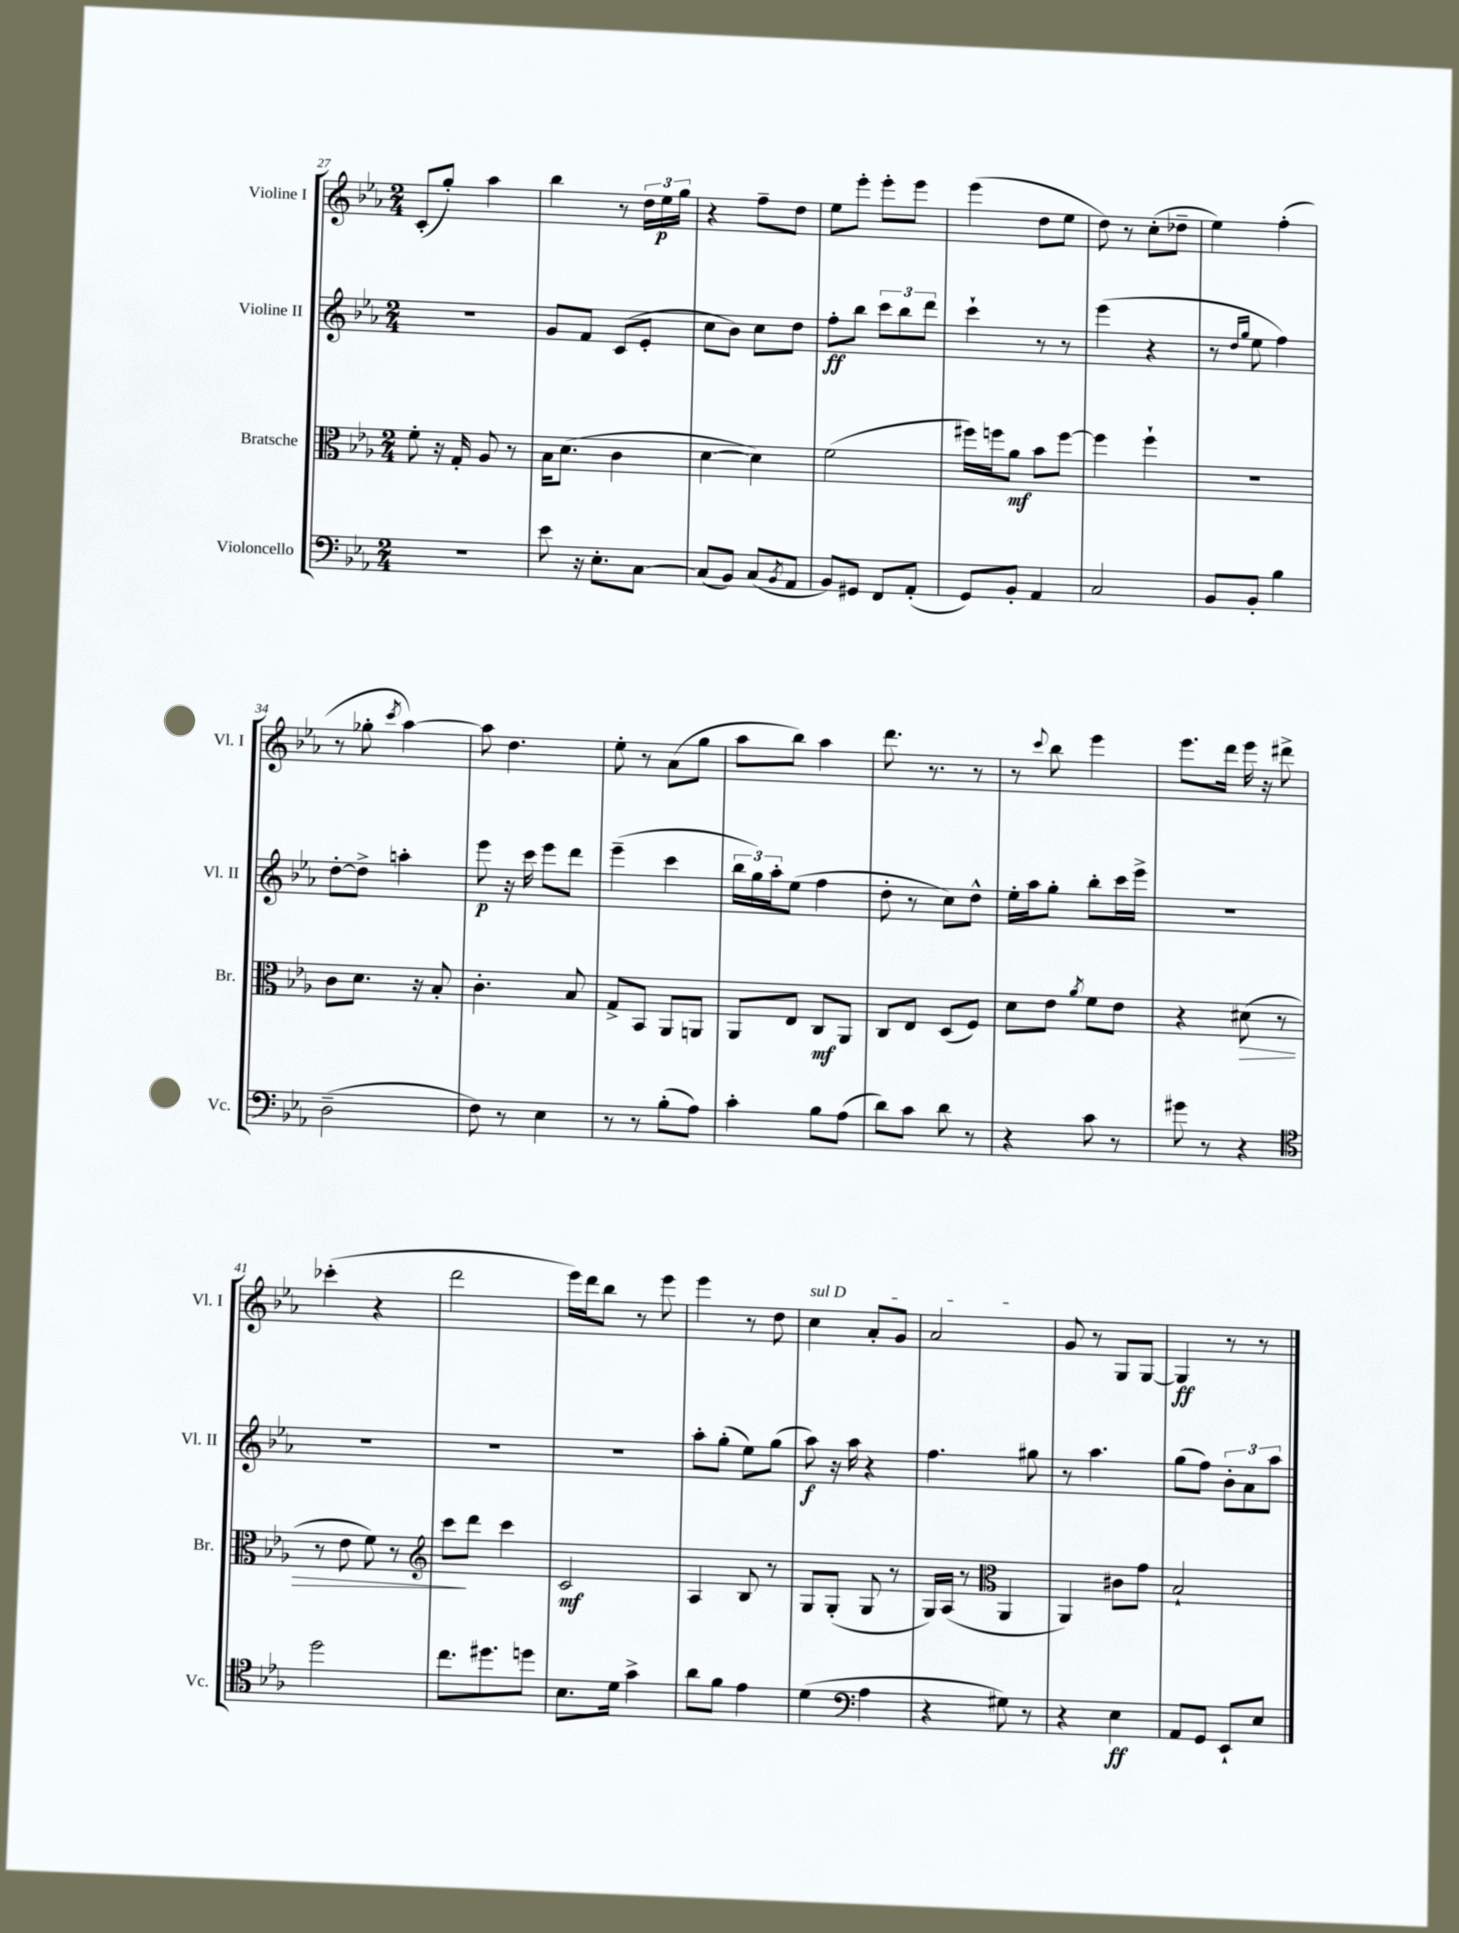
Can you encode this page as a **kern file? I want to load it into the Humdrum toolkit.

**kern	**kern	**kern	**kern
*staff4	*staff3	*staff2	*staff1
*clefF4	*clefC3	*clefG2	*clefG2
*k[b-e-a-]	*k[b-e-a-]	*k[b-e-a-]	*k[b-e-a-]
*M2/4	*M2/4	*M2/4	*M2/4
2r	8f'	2r	(8c'
.	16r	.	8gg')
.	16G'	.	.
.	8A-	.	4aa-
.	8r	.	.
=	=	=	=
8e-	16B-	8g	4bb-
.	(8.d	.	.
16r	.	8f	.
8.E-'	.	.	.
.	4c	(8c	8r
[8C	.	8e-'	24dd
.	.	.	24ee-
.	.	.	24gg
=	=	=	=
(8C]	[4d	8cc	4r
8BB-)	.	8b-)	.
(8C	4d])	8cc	8ff~
8qBB-	.	.	.
8AA-	.	8dd	8dd
=	=	=	=
8BB-)	(2f	8ff'	8ee-
8GG#	.	8bb-	8eee-'
8FF	.	12ccc	8eee-'
.	.	12bb-	.
(8AA-'	.	.	8eee-
.	.	12ddd	.
=	=	=	=
8GG)	16ff#)	4ccc`	(4eee-
.	16ff	.	.
8BB-'	8a-	.	.
4AA-	8b-	8r	8dd
.	[8ff	8r	8ee-
=	=	=	=
2C	4ff]	(4eee-	8dd)
.	.	.	8r
.	4ff`	4r	(8cc'
.	.	.	8dd-~
=	=	=	=
8BB-	2r	8r	4ee-)
.	.	16qqdd	.
.	.	16qqgg	.
8BB-'	.	8ee-	.
4B-	.	4ff)	(4ff'
=	=	=	=
(2D~	8c	[8dd'	8r
.	8.d	8dd^]	8gg-'
.	.	.	8qccc
.	.	4aa'	[4aa-)
.	16r	.	.
.	8B-'	.	.
=	=	=	=
8F)	4.c'	8eee-	8aa-]
8r	.	16r	4.dd
.	.	16ccc	.
4E-	.	8eee-	.
.	8B-	8ddd	.
=	=	=	=
8r	8G^	(4eee-~	8ee-'
8r	8BB-	.	8r
(8B-'	8AA-	4ccc	(8a-
8A-)	8AA	.	8gg
=	=	=	=
4c'	8AA-	24bb-	8aa-
.	.	24gg)	.
.	.	24aa-'	.
.	8E-	(8ee-	8bb-)
8B-	8C	4ff	4aa-
(8A-	8AA-	.	.
=	=	=	=
8d)	8C	8dd'	8.ddd
8c	8E-	8r	.
.	.	.	8.r
8d	(8D	8cc)	.
8r	8F)	8dd^^	8r
=	=	=	=
4r	8d	16ee-'	8r
.	.	16aa-	.
.	.	.	8qqccc
.	8e-	8gg'	8bb-
.	8qa-	.	.
8c	8f	8bb-'	4eee-
8r	8e-	16ccc	.
.	.	16eee-^	.
=	=	=	=
8g#	4r	2r	8.eee-
8r	.	.	.
.	.	.	16ddd
4r	(8d#	.	16eee-
.	.	.	16r
.	8r	.	8ddd#^
=	=	=	=
*clefC4	*	*	*
2dd	8r	2r	(4ccc-'
.	8e-	.	.
.	8f)	.	4r
.	8r	.	.
=	=	=	=
*	*clefG2	*	*
8.cc	8ccc	2r	2ddd
.	8ddd	.	.
8.dd#	.	.	.
.	4ccc	.	.
8dd	.	.	.
=	=	=	=
8.B-	2c	2r	16eee-)
.	.	.	16ddd
.	.	.	8bb-
16d	.	.	.
4g^	.	.	8r
.	.	.	8eee-
=	=	=	=
8a-	4A-	8aa-'	4eee-
8f	.	(8gg'	.
4e-	8B-	8ee-)	8r
.	8r	(8gg	8dd
=	=	=	=
(4d	8G	8aa-)	4cc
.	(8G'	16r	.
.	.	16aa-	.
*clefF4	*	*	*
4A-	8G	4r	8a-'
.	8r	.	8g
=	=	=	=
4r	16G)	4.ff	2a-
.	(16A-	.	.
.	8r	.	.
*	*clefC3	*	*
8G#)	4AA-	.	.
8r	.	8gg#	.
=	=	=	=
4r	4AA-)	8r	8g
.	.	4.aa-	8r
4E-	8c#	.	8G
.	8g	.	[8G
=	=	=	=
8AA-	2B-`	(8gg	4G]
8GG	.	8ff)	.
8EE-`	.	12b-'	8r
.	.	12a-	.
8E-	.	.	8r
.	.	12aa-	.
==	==	==	==
*-	*-	*-	*-
